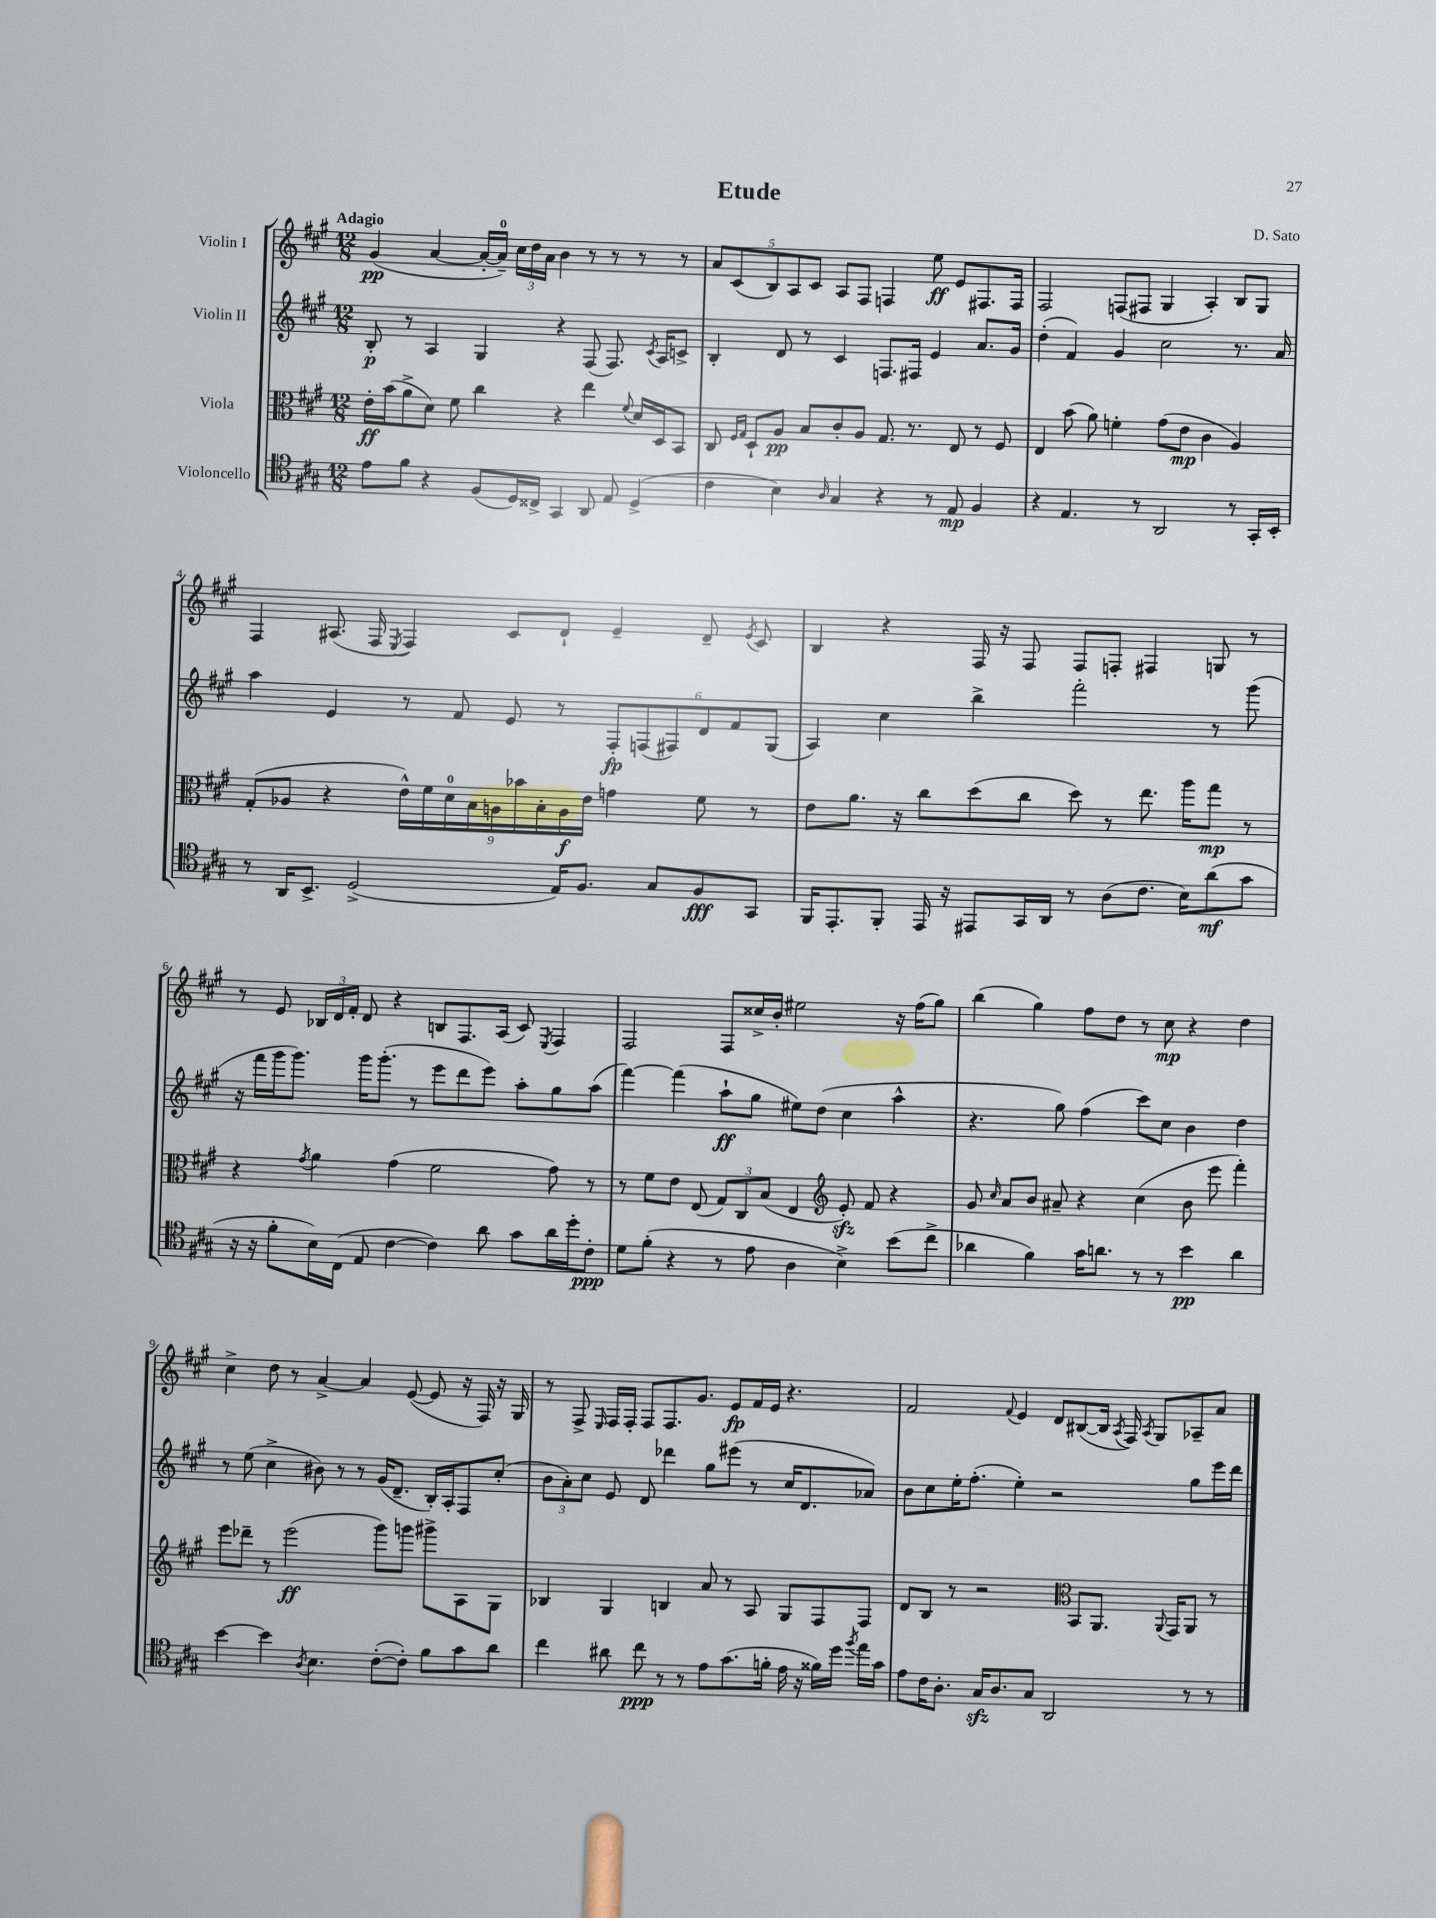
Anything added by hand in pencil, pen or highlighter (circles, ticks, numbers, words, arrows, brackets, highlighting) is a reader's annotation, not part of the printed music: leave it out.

**kern	**dynam	**kern	**dynam	**kern	**dynam	**kern	**dynam
*part4	*part4	*part3	*part3	*part2	*part2	*part1	*part1
*staff4	*staff4	*staff3	*staff3	*staff2	*staff2	*staff1	*staff1
*I"Violoncello	*	*I"Viola	*	*I"Violin II	*	*I"Violin I	*
*clefC4	*	*clefC3	*	*clefG2	*	*clefG2	*
*k[f#c#g#]	*	*k[f#c#g#]	*	*k[f#c#g#]	*	*k[f#c#g#]	*
*M12/8	*	*M12/8	*	*M12/8	*	*M12/8	*
=1	=1	=1	=1	=1	=1	=1	=1
!	!	!	!	!	!	!LO:TX:a:B:t=Adagio	!
8e\L	.	16e'\LL	ff	8B'/	p	(4g#/	pp
.	.	(16b\J	.	.	.	.	.
8f#\J	.	8a^\	.	8r	.	.	.
4r	.	8d\J)	.	4A/	.	[4a/	.
.	.	8f#\	.	.	.	.	.
(8F#/L	.	4cc#\	.	4G#/	.	16a'/LL_	.
.	.	.	.	.	.	16a~/JJ])	.
16D/L)	.	.	.	.	.	24cc#\LL	.
.	.	.	.	.	.	24dd\	.
16C##X^/JJ	.	.	.	.	.	.	.
.	.	.	.	.	.	24a\JJ	.
4GG#/	.	4r	.	4r	.	4b\	.
8AA/	.	4ee\	.	(8F#/	.	8r	.
8E/	.	.	.	8.F#/)	.	8r	.
.	.	8qqf#/	.	.	.	.	.
(4D^/	.	16d/LL	.	.	.	8r	.
.	.	.	.	8qc#/	.	.	.
.	.	16D/J	.	16A/KL	.	.	.
.	.	8BB/J	.	8cn^/J	.	8r	.
=2	=2	=2	=2	=2	=2	=2	=2
4c#\	.	8C#/	.	4B'/	.	10a/L	.
.	.	.	.	.	.	(10c#/	.
.	.	16qqF#/LL	.	.	.	.	.
.	.	16qqG#/JJ	.	.	.	.	.
.	.	8D`/L	.	.	.	.	.
.	.	.	.	.	.	10B/)	.
4B\)	.	8A/J	pp	8d/	.	.	.
.	.	.	.	.	.	10A/	.
.	.	8B/L	.	8r	.	.	.
.	.	.	.	.	.	10c#/J	.
16qqA/	.	.	.	.	.	.	.
4G#/	.	8c#'/	.	4c#/	.	8A/L	.
.	.	8A/J	.	.	.	8F#/J	.
4r	.	8.G#/	.	8.Fn/L	.	4Fn/	.
.	.	8.r	.	16F#X/Jk	.	.	.
8r	.	.	.	4e/	.	8ee\	ff
8E/	mp	8E/	.	.	.	8e/L	.
4F#/	.	8r	.	8.a/L	.	8.F#X/	.
.	.	8F#/	.	.	.	.	.
.	.	.	.	16g#/Jk	.	16F#/Jk	.
=3	=3	=3	=3	=3	=3	=3	=3
4r	.	4E/	.	(4dd'\	.	2F#/	.
4.E/	.	(8b\	.	4f#/)	.	.	.
.	.	8a\)	.	.	.	.	.
.	.	4fn'\	.	4g#/	.	(8Fn/L	.
8r	.	.	.	.	.	8F#X/J	.
2AA/	.	(8g#\L	.	2cc#\	.	4G#/	.
.	.	8e\J	mp	.	.	.	.
.	.	4c#\	.	.	.	4A'/)	.
8r	.	4A/)	.	8.r	.	8B/L	.
16GG#'/LL	.	.	.	.	.	8G#/J	.
16BB'/JJ	.	.	.	16a/	.	.	.
!!LO:LB:g=z
=4	=4	=4	=4	=4	=4	=4	=4
8r	.	(8G#'/L	.	4aa\	.	4F#/	.
16AA/KL	.	8A-X/J	.	.	.	.	.
8.BB^/J	.	.	.	.	.	.	.
.	.	4r	.	4e/	.	(8.A#X/	.
(2D^/	.	.	.	.	.	.	.
.	.	.	.	.	.	16F#/	.
.	.	.	.	.	.	8qE/	.
.	.	18e^^\LL)	.	8r	.	4F#/)	.
.	.	18f#\	.	.	.	.	.
.	.	18d\	.	.	.	.	.
.	.	.	.	8f#/	.	.	.
.	.	18B\	.	.	.	.	.
.	.	18An\	.	.	.	.	.
.	.	.	.	8e/	.	8c#/L	.
.	.	18b-X\	.	.	.	.	.
.	.	18B'\	.	.	.	.	.
16E/KL)	.	.	.	8r	.	8d`/J	.
.	.	18A\	f	.	.	.	.
8.F#/J	.	.	.	.	.	.	.
.	.	18e\JJ	.	.	.	.	.
.	.	4gn\	.	12F#'/L	fp	4e~/	.
.	.	.	.	(12Fn/	.	.	.
8G#/L	.	.	.	.	.	.	.
.	.	.	.	12F#X/)	.	.	.
8F#/	fff	8f#\	.	12d/	.	8d~/	.
.	.	.	.	12f#/	.	.	.
.	.	.	.	.	.	8qe/	.
8GG#/J	.	8r	.	.	.	8c#/	.
.	.	.	.	(12G#/J	.	.	.
=5	=5	=5	=5	=5	=5	=5	=5
16FF#/KL	.	8e\L	.	4A/)	.	4B/	.
8.EE'/	.	.	.	.	.	.	.
.	.	8.a\J	.	.	.	.	.
8FF#'/J	.	.	.	4cc#\	.	4r	.
.	.	16r	.	.	.	.	.
16EE/	.	8cc#\L	.	.	.	.	.
16r	.	.	.	.	.	.	.
8EE#X/L	.	(8dd\	.	4bb^\	.	16F#/	.
.	.	.	.	.	.	16r	.
16GG#/L	.	8cc#\J	.	.	.	8F#/	.
16AA/JJ	.	.	.	.	.	.	.
8r	.	8dd\)	.	2fff#'\	.	8F#/L	.
(8A\L	.	8r	.	.	.	8Fn'/J	.
8.c#\J	.	8.ee\	.	.	.	4F#X/	.
16B\KL)	.	16aa\KL	.	.	.	.	.
(8a\	mf	8gg#\J	mp	8r	.	8Gn/	.
8g#\J	.	8r	.	(8ggg#\	.	8r	.
!!LO:LB:g=z
=6	=6	=6	=6	=6	=6	=6	=6
16r	.	4r	.	16r	.	8r	.
16r	.	.	.	16fff#\LL	.	.	.
8f#'\L	.	.	.	16ggg#\J	.	8e/	.
.	.	.	.	8.ggg#\J)	.	.	.
.	.	8qg#/	.	.	.	.	.
16B\L)	.	4a\	.	.	.	24B-X/LL	.
.	.	.	.	.	.	24d/	.
(16C#\JJ	.	.	.	.	.	.	.
.	.	.	.	.	.	24f#'/JJ	.
8E/	.	.	.	16ggg#\KL	.	8d/	.
.	.	.	.	(8.ggg#'\J	.	.	.
[4c#\	.	(4g#\	.	.	.	4r	.
.	.	.	.	8r	.	.	.
4c#\])	.	2f#\	.	8eee\L	.	8Bn/L	.
.	.	.	.	8ddd\	.	8.F#/	.
8a\	.	.	.	8eee\J)	.	.	.
.	.	.	.	.	.	(16A/Jk	.
8g#\L	.	.	.	8aa'\L	.	8c#/)	.
.	.	.	.	.	.	8qE/	.
16a\L	.	8g#\)	.	8gg#\	.	4F#/	.
16dd'\J	.	.	.	.	.	.	.
8c#'\J	ppp	8r	.	(8aa\J	.	.	.
=7	=7	=7	=7	=7	=7	=7	=7
8d\L	.	8r	.	[4fff#\)	.	2F#/	.
(8f#'\J	.	8f#\L	.	.	.	.	.
4r	.	8e\J	.	(4fff#\]	.	.	.
.	.	(8E/	.	.	.	.	.
8r	.	12G#/L)	.	8aa`\L	ff	8F#/L	.
.	.	12C#/	.	.	.	.	.
8e\	.	.	.	8gg#\J	.	16cc##X^/L	.
.	.	(12B/J	.	.	.	.	.
.	.	.	.	.	.	16b'/JJ	.
4A\	.	4E/	.	8ee#X\L)	.	2ee#X\	.
.	.	.	.	(8dd\J	.	.	.
*	*	*clefG2	*	*	*	*	*
4B^\)	.	8ezz'/)	.	4cc#\	.	.	.
.	.	8f#/	.	.	.	.	.
(8b\L	.	4r	.	4aa^^\	.	16r	.
.	.	.	.	.	.	(16ff#\KL	.
8cc#^\J	.	.	.	.	.	8gg#\J)	.
=8	=8	=8	=8	=8	=8	=8	=8
4a-X\	.	8g#/	.	4.r	.	(4bb\	.
.	.	16qqcc#/	.	.	.	.	.
.	.	8a/L	.	.	.	.	.
4f#\)	.	8b/J	.	.	.	4gg#\)	.
.	.	8a#X~/	.	8gg#\)	.	.	.
16g#\KL	.	4r	.	(4ff#\	.	8ff#\L	.
8.an\J	.	.	.	.	.	.	.
.	.	.	.	.	.	8dd\J	.
8r	.	(4cc#\	.	8ccc#\L)	.	8r	.
8r	.	.	.	8cc#\J	.	8cc#\	mp
4b\	pp	8b\	.	4b\	.	4r	.
.	.	8eee\	.	.	.	.	.
4a\	.	4fff#'\)	.	4dd\	.	4dd\	.
!!LO:LB:g=z
=9	=9	=9	=9	=9	=9	=9	=9
[4b\	.	8eee\L	.	8r	.	4cc#^\	.
.	.	8ddd-X~\J	.	(8ee\	.	.	.
4b\]	.	8r	.	4cc#^\	.	8dd\	.
.	.	(2eee\	ff	.	.	8r	.
8qA/	.	.	.	.	.	.	.
4.B\	.	.	.	8b#X\)	.	[4a^/	.
.	.	.	.	8r	.	.	.
.	.	.	.	8r	.	4a/]	.
([8c#'\L	.	8ggg#\L)	.	(16g#/KL	.	.	.
.	.	.	.	8.d~/J	.	.	.
8c#'\J])	.	8gggn\J	.	.	.	([8e/	.
8f#\L	.	8ggg#X^\L	.	16B'/LL)	.	8e/]	.
.	.	.	.	16A'/J	.	.	.
8g#\	.	8A\	.	8F#/	.	16r	.
.	.	.	.	.	.	16F#/)	.
8a\J	.	8G#\J	.	(8cc#'/J	.	16r	.
.	.	.	.	.	.	16G#/	.
=10	=10	=10	=10	=10	=10	=10	=10
4cc#\	.	4B-X/	.	12b\L	.	8r	.
.	.	.	.	12a'\)	.	.	.
.	.	.	.	.	.	8F#^/	.
.	.	.	.	12cc#\J	.	.	.
.	.	.	.	.	.	16qqE/	.
8a#X\	.	4G#/	.	8e/	.	16F#/LL	.
.	.	.	.	.	.	16F#'/JJ	.
8cc#\	ppp	.	.	8d/	.	8F#/L	.
8r	.	4Bn/	.	4ddd-X\	.	8.F#/	.
8r	.	.	.	.	.	.	.
.	.	.	.	.	.	8.g#/J	.
8e\L	.	8a/	.	8gg#\L	.	.	.
(8.g#\	.	8r	.	(8eee#X\J	.	8e/L	fp
.	.	8A/	.	8r	.	16f#/L	.
16fn'\Jk	.	.	.	.	.	16e/JJ	.
16e\	.	8G#/L	.	16cc#/KL	.	4.r	.
16r	.	.	.	8.d/	.	.	.
16f##X\LL)	.	8F#/	.	.	.	.	.
16dd\JJ	.	.	.	.	.	.	.
8qff#/	.	.	.	.	.	.	.
16ee\LL	.	8F#/J	.	8a-X/J)	.	.	.
16g#\JJ	.	.	.	.	.	.	.
=11	=11	=11	=11	=11	=11	=11	=11
8e\L	.	8d/L	.	8b\L	.	2f#/	.
16c#\K	.	8B/J	.	8cc#\	.	.	.
8.A'\J	.	.	.	.	.	.	.
.	.	8r	.	16ee'\K	.	.	.
.	.	.	.	(8.ff#'\J	.	.	.
16G#zz/KL	.	2r	.	.	.	.	.
8.A/	.	.	.	.	.	.	.
.	.	.	.	.	.	8qqf#/	.
.	.	.	.	4ee'\)	.	4e/	.
8G#/J	.	.	.	.	.	.	.
2AA/	.	.	.	2r	.	8d/L	.
*	*	*clefC3	*	*	*	*	*
.	.	8BB/L	.	.	.	([8B#X/	.
.	.	8.AA/J	.	.	.	16B#/Jk]	.
.	.	.	.	.	.	8qA/	.
.	.	.	.	.	.	16F#/)	.
.	.	.	.	.	.	8qA/	.
.	.	.	.	.	.	8G#/L	.
.	.	8qqAA/	.	.	.	.	.
.	.	16GG#/KL	.	.	.	.	.
8r	.	8AA/J	.	8gg#\L	.	8A-X~/	.
8r	.	8r	.	16eee\L	.	8a/J	.
.	.	.	.	16ddd\JJ	.	.	.
==	==	==	==	==	==	==	==
*-	*-	*-	*-	*-	*-	*-	*-
